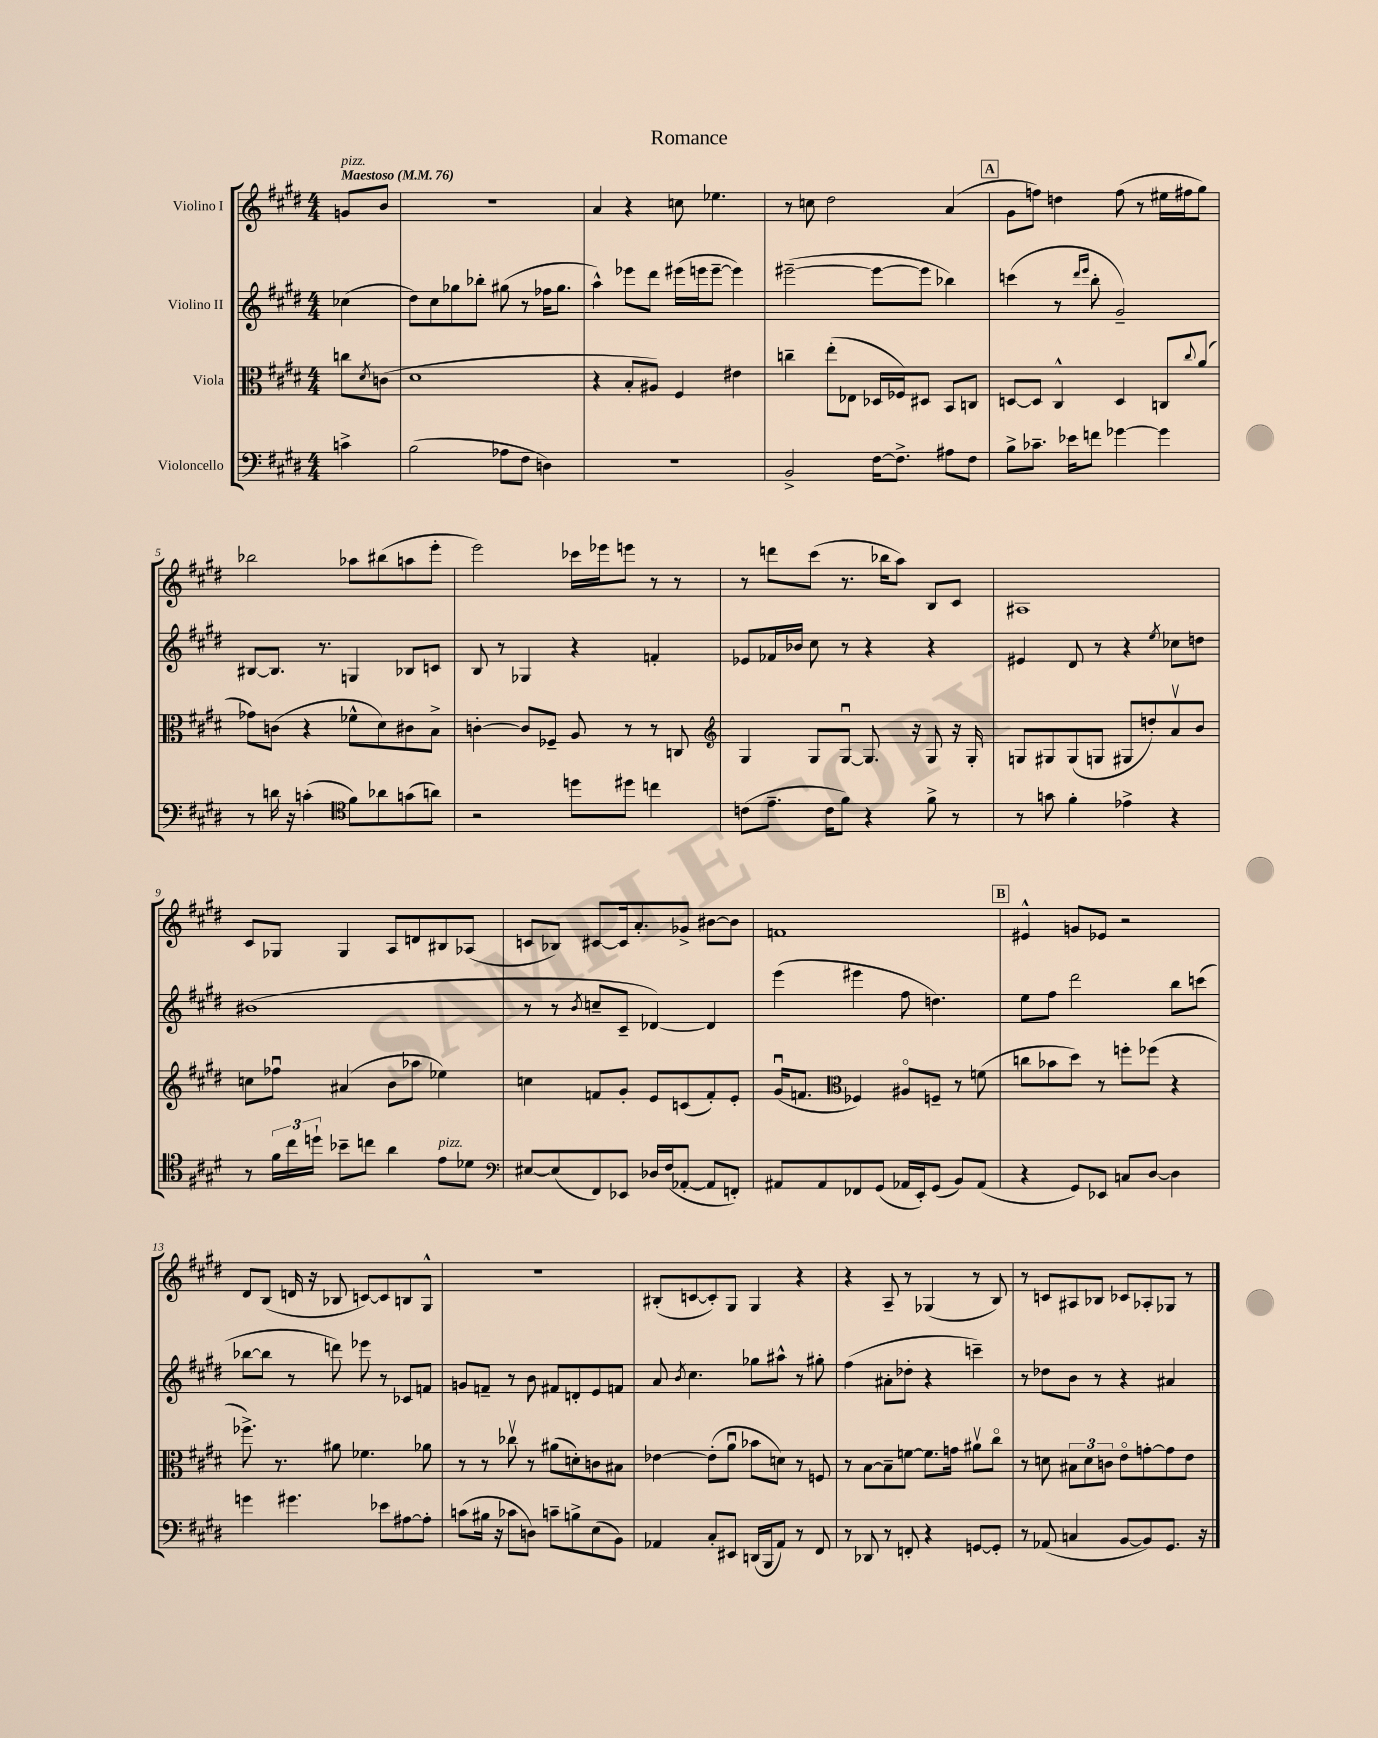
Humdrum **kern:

**kern	**kern	**kern	**kern
*staff4	*staff3	*staff2	*staff1
*clefF4	*clefC3	*clefG2	*clefG2
*k[f#c#g#d#]	*k[f#c#g#d#]	*k[f#c#g#d#]	*k[f#c#g#d#]
*M4/4	*M4/4	*M4/4	*M4/4
*MM76	*MM76	*MM76	*MM76
4c^	8cc	(4cc-	8g
.	8qd#	.	.
.	(8c	.	8b
=	=	=	=
(2B	1d#	8dd#)	1r
.	.	8cc#	.
.	.	8gg-	.
.	.	8bb-'	.
8A-	.	(8gg#	.
8F#	.	8r	.
4D)	.	16ff-	.
.	.	8.gg#	.
=	=	=	=
1r	4r	4aa^^)	4a
.	8B'	8eee-	4r
.	8A#)	8ddd#	.
.	4F#	(16eee#	8cc
.	.	16eee	.
.	.	[8eee~	4.ee-
.	4e#	4eee])	.
=	=	=	=
2BB^	4cc~	([2eee#~	8r
.	.	.	8cc
.	(8ee'	.	2dd#
.	8E-	.	.
[16F#	16D-	8eee#_	.
8.F#^]	16F-)	.	.
.	8D#	8eee#]	.
8A#	8BB	4bb-)	(4a
8F#	8C	.	.
=	=	=	=
8B^	[8D	(4ccc	8g#
8.c-~	8D]	.	8ff)
.	4C#^^	8r	4dd
16e-	.	.	.
.	.	16qqddd#	.
.	.	16qqeee	.
8f	.	8bb'	.
[4g-	4D	2g#~)	(8ff
.	.	.	8r
4g-]	8C	.	16ee#
.	.	.	16ff#
.	8qqcc#	.	.
.	(8a	.	8gg#)
=	=	=	=
8r	8g-)	[8B#	2bb-
16d	(8c	8.B#]	.
16r	.	.	.
(4c'	4r	.	.
.	.	8.r	.
*clefC4	*	*	*
8f#)	8f-^^	4G	8aa-
8a-	8d#)	.	(8bb#
(8g	8c#	8B-	8aa
8a)	8B^	8c	8eee'
=	=	=	=
2r	[4c'	8B	2eee)
.	.	8r	.
.	8c]	4G-	.
.	8F-~	.	.
8dd	8A	4r	16ccc-
.	.	.	16eee-
8dd#	8r	.	8eee
4cc	8r	4f'	8r
.	8C	.	8r
=	=	=	=
*	*clefG2	*	*
(8c	4G#	8e-	8r
8.e~	.	16f-	8ddd
.	.	16b-	.
.	8G#	8cc#	(8ccc#
16c	.	.	.
8f#)	[8G#u	8r	8.r
4r	8.G#]	4r	.
.	.	.	16bb-
.	.	.	8aa)
.	16r	.	.
8f#^	8G#	4r	8B
8r	16r	.	8c#
.	16G#'	.	.
=	=	=	=
8r	8G	4e#	1A#
8g	8G#	.	.
4f#'	(8G#	8d#	.
.	8G	8r	.
4e-^	8G#	4r	.
.	8dd')	.	.
.	.	8qee	.
4r	8av	8cc-	.
.	8b	8dd	.
=	=	=	=
8r	8cc	(1b#	8c#
24f#	8ff-u	.	8G-
24cc#	.	.	.
24dd`	.	.	.
8b-~	(4a#	.	4G-
8cc	.	.	.
4a	8b	.	8A
.	8aa-	.	8d
8e	4ee-)	.	8B#
8d-	.	.	(8A-
=	=	=	=
*clefF4	*	*	*
[8E#	4cc	8r	8c
(8E#]	.	8r	8B-)
.	.	8qb	.
8FF#)	8f	8cc~	[8c#
8EE-	8g#'	8c#~	16c#]
.	.	.	8.a'
16D-	8e	[4d-)	.
(16F#	.	.	.
[8AA-'	(8c	.	8g-^
8AA-]	8f')	4d-]	[8b#
8FF')	8e'	.	8b#]
=	=	=	=
8AA#	(16g#u	(4eee	1f
.	8.f	.	.
8AA#	.	.	.
*	*clefC3	*	*
8FF-	4F-)	4eee#	.
(8GG#	.	.	.
16AA-	8A#o	8ff#	.
16EE')	.	.	.
(8GG#	8F~	4.dd)	.
8BB)	8r	.	.
(8AA-	(8f	.	.
=	=	=	=
4r	8cc	8ee	4e#^^
.	8b-	8ff#	.
8GG#)	8dd#)	2ddd#	8g
8EE-	8r	.	8e-
8C	8ff'	.	2r
[8D#	(8ff-	.	.
4D#]	4r	8bb	.
.	.	(8ccc	.
=	=	=	=
4g	8.ff-^)	[8bb-	8d#
.	.	8bb-]	(8B
.	8.r	.	.
4.g#	.	8r	16d
.	.	.	16r
.	8a#	8ddd)	8B-
.	4.f-	8eee-	[8c)
8e-	.	8r	8c]
[8A#	.	8c-	8B
8A#']	8a-	8f	8G#^^
=	=	=	=
(8c	8r	8g	1r
16B#	8r	8f~	.
16r	.	.	.
8c-	8cc-v	8r	.
8D)	8r	8b	.
8c~	(8a#	8f#	.
8B^	8d')	8d'	.
(8E	8c	8e	.
8BB)	8B#	8f	.
=	=	=	=
4AA-	[4e-	8a	(8B#'
.	.	8qb	.
.	.	4.cc#	[8c
8C#'	(8e-']	.	8c'])
8EE#	8au	.	8G#
(16DD	8b-	8gg-	4G#
16BBB	.	.	.
8AA-)	8d)	8aa#^^	.
8r	8r	8r	4r
8FF#	8F	8gg#'	.
=	=	=	=
8r	8r	(4ff#	4r
8DD-	[8B	.	.
8r	8B~]	8a#'	8A~
8FF'	[8f	8dd-'	8r
4r	8.f]	4r	(4G-
.	16g	.	.
[8GG	8a#v	4ccc~)	8r
8GG']	8cc#o	.	8B)
=	=	=	=
8r	8r	8r	8r
(8AA-	8d	8dd-	8c
4C	12B#	8b	8A#
.	12d	.	.
.	.	8r	8B-
.	12c	.	.
[8BB	8eo	4r	8c-
8BB])	[8g'	.	8A-'
8.GG#	8g]	4a#	8G-
.	8e	.	8r
16r	.	.	.
==	==	==	==
*-	*-	*-	*-
